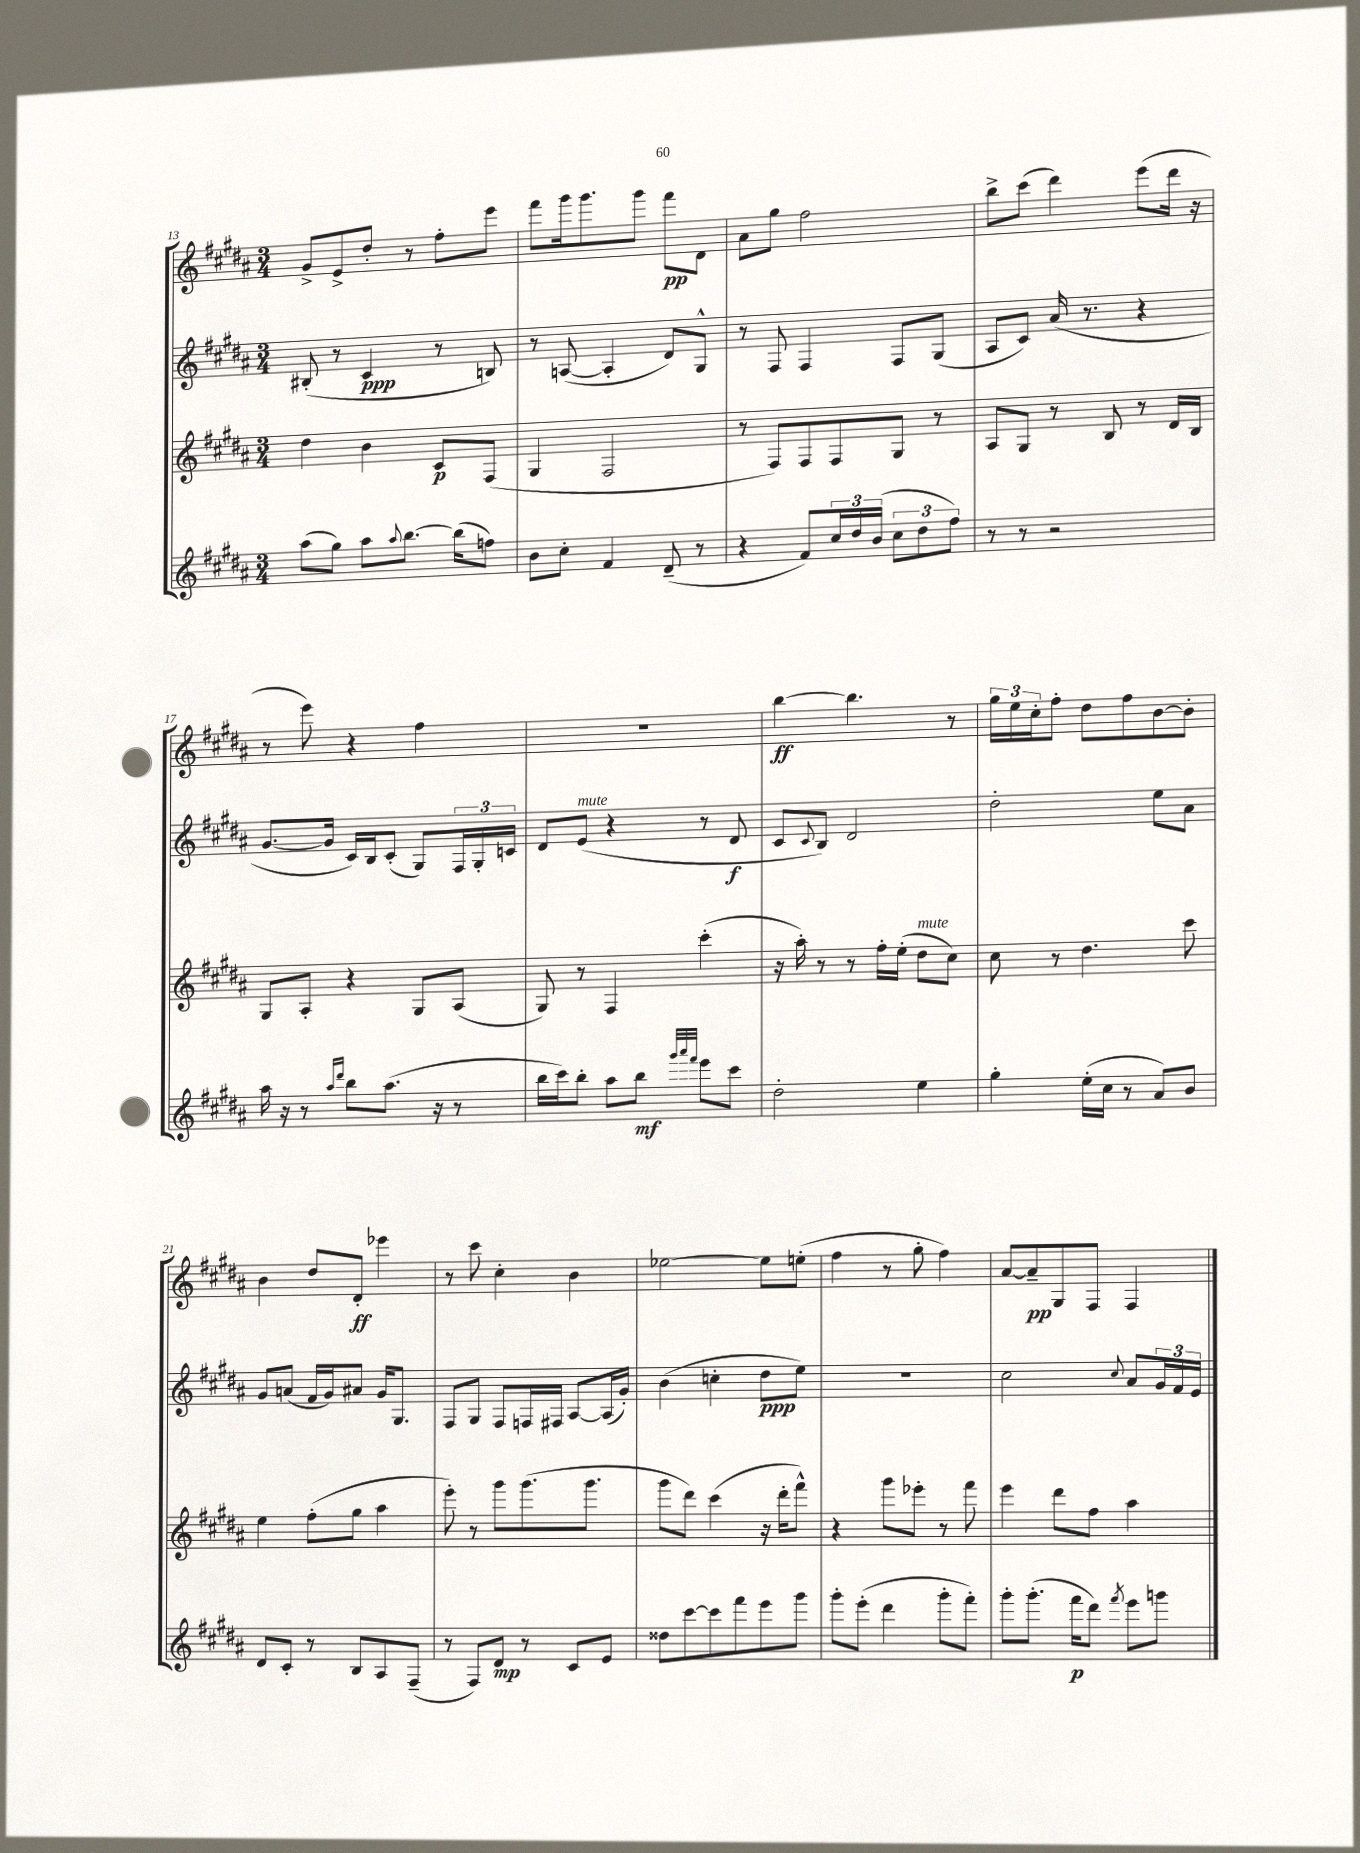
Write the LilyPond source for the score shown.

<<
\new StaffGroup <<
\new Staff = "s0" {
    \clef treble \key b \major \numericTimeSignature \time 3/4
    gis'8-> e'8-> dis''8-. r8 fis''8-. e'''8 |
    fis'''8 gis'''16 gis'''8. gis'''8 fis'''8\pp dis'8 |
    ais'8 gis''8 fis''2 |
    b''8-> cis'''8( dis'''4) e'''8( dis'''16 r16 |
    r8 e'''8) r4 fis''4 |
    R2. |
    b''4~\ff b''4. r8 |
    \tuplet 3/2 { gis''16 e''16 cis''16-. } fis''8-. dis''8 fis''8 b'8~ b'8-. |
    b'4 dis''8 dis'8-.\ff ees'''4 |
    r8 cis'''8 cis''4-. b'4 |
    ees''2~ ees''8 e''8-.( |
    fis''4 r8 gis''8-. fis''4) |
    ais'8~ ais'8--\pp gis8 fis8 fis4 \bar "|." |
}
\new Staff = "s1" {
    \clef treble \key b \major \numericTimeSignature \time 3/4
    bis8-.( r8 cis'4\ppp r8 b8) |
    r8 a8~( a4-. dis'8) gis8-^ |
    r8 fis8 fis4 fis8 gis8( |
    ais8 cis'8) ais'16( r8. r4 |
    gis'8.~ gis'16 cis'16) b16 cis'8-.( gis8) \tuplet 3/2 { fis16 gis16-. c'16 } |
    dis'8 e'8^\markup { \italic "mute" }( r4 r8 dis'8\f |
    cis'8 \appoggiatura { cis'8 } b8) dis'2 |
    dis''2-. e''8 ais'8 |
    gis'8 a'8( fis'16 gis'16) ais'8 gis'16 gis8. |
    fis8 gis8 fis8 f16 fis16 ais8~ ais16( gis'16-.) |
    b'4( c''4-. dis''8\ppp e''8) |
    R2. |
    cis''2 \appoggiatura { cis''8 } ais'8 \tuplet 3/2 { gis'16 fis'16 e'16 } \bar "|." |
}
\new Staff = "s2" {
    \clef treble \key b \major \numericTimeSignature \time 3/4
    dis''4 b'4 cis'8\p fis8( |
    gis4 fis2 |
    r8 fis8) fis8 fis8 gis8 r8 |
    ais8 gis8 r8 b8 r8 dis'16 b16 |
    gis8 ais8-. r4 gis8 ais8( |
    gis8) r8 fis4 cis'''4-.( |
    r16 ais''16-.) r8 r8 fis''16-. e''16-.( dis''8^\markup { \italic "mute" } cis''8) |
    cis''8 r8 dis''4. cis'''8 |
    e''4 fis''8-.( gis''8 ais''4 |
    e'''8-.) r8 gis'''8 gis'''8.( gis'''8. |
    gis'''8 dis'''8) cis'''4( r16 dis'''16-. fis'''8-^) |
    r4 gis'''8 ees'''8-. r8 fis'''8 |
    e'''4 dis'''8 fis''8 ais''4 \bar "|." |
}
\new Staff = "s3" {
    \clef treble \key b \major \numericTimeSignature \time 3/4
    ais''8( gis''8) ais''8 \appoggiatura { ais''8 } b''8.~ b''16( f''8) |
    b'8 cis''8-. fis'4 dis'8--( r8 |
    r4 fis'8) \tuplet 3/2 { cis''16 dis''16 b'16( } \tuplet 3/2 { cis''8 dis''8 fis''8) } |
    r8 r8 r2 |
    ais''16 r16 r8 \grace { ais''16 dis'''16 } b''8 ais''8.( r16 r8 |
    b''16 cis'''16) b''8-. ais''8 b''8\mf \grace { gis'''32 ais'''32 fis'''32 } e'''8 cis'''8 |
    dis''2-. e''4 |
    gis''4-. e''16-.( cis''16 r8 ais'8) b'8 |
    dis'8 cis'8-. r8 b8 ais8 fis8--( |
    r8 fis8) dis'8\mp r8 cis'8 e'8 |
    disis''8 cis'''8~ cis'''8 fis'''8 e'''8 gis'''8 |
    gis'''8-. e'''8-.( dis'''4 gis'''8-. fis'''8-.) |
    gis'''8-. gis'''8.-.( fis'''16\p dis'''8) \acciaccatura { fis'''8 } e'''8 g'''8 \bar "|." |
}
>>
>>
\layout { \context { \Score currentBarNumber = #13 } }
